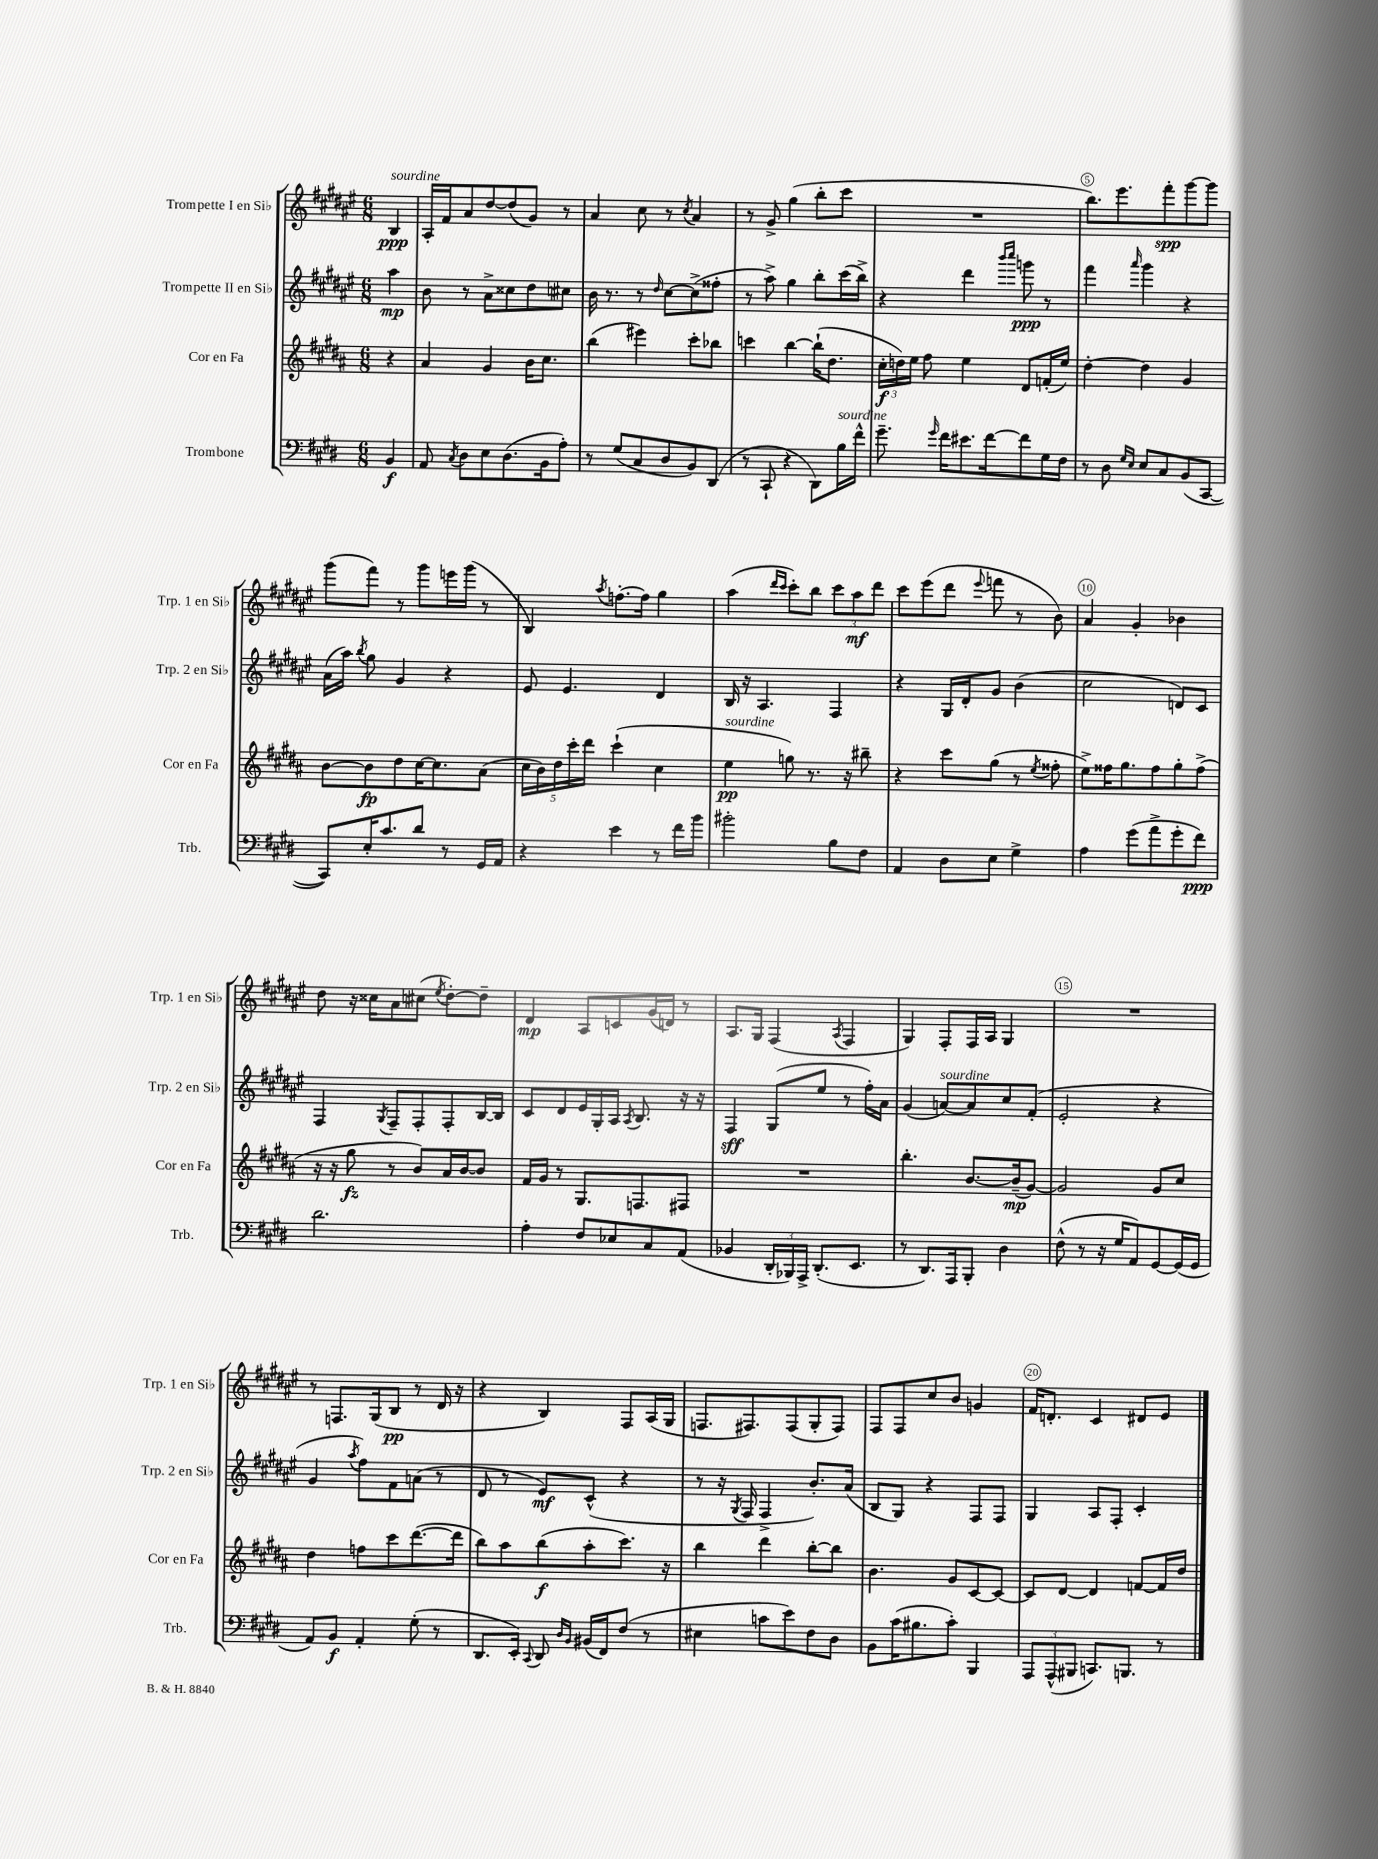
<<
\new StaffGroup <<
\new Staff = "s0" \with { instrumentName = "Trompette I en Sib" shortInstrumentName = "Trp. 1 en Sib" } {
    \clef treble \key fis \major \numericTimeSignature \time 6/8 \partial 4
    \autoBeamOff b4\ppp^\markup { \italic "sourdine" } |
    ais16[-. fis'16 ais'8 dis''8~ dis''8( gis'8]) r8 |
    ais'4 cis''8 r8 \acciaccatura { cis''8 } ais'4 |
    r8 gis'8-> gis''4( b''8[-. cis'''8] |
    R2. |
    b''8.[) eis'''8. fis'''8-.\spp gis'''8~ gis'''8] |
    gis'''8[( fis'''8]) r8 gis'''8[ e'''16 gis'''16]( r8 |
    b4) \acciaccatura { ais''8 } f''8.[~-. f''16] gis''4 |
    ais''4( \grace { dis'''16[ cis'''16] } cis'''8[-.) b''8] \tuplet 3/2 { cis'''8[ ais''8\mf dis'''8] } |
    cis'''8[ eis'''8( dis'''8] \appoggiatura { eis'''8 } f'''8 r8 b'8) |
    ais'4 gis'4-. bes'4 |
    dis''8 r16 cisis''16[ ais'8 cis''8]( \acciaccatura { eis''8 } dis''8[~-.) dis''8]-- |
    dis'4\mp ais8[ c'8 gis'16( d'16]) r8 |
    ais8.[ gis16] fis4( \acciaccatura { ais8 } fis4 |
    gis4) fis8[-. fis16 ais16] gis4 |
    R2. |
    r8 f8.[ gis16( b8]\pp r8 dis'16 r16 |
    r4 b4) fis8[ ais16( gis16] |
    f8.[ fis8.) fis8( gis8-. fis8]) |
    fis8[ fis8 cis''8 b'8] g'4 |
    fis'16[ d'8.]-. cis'4 dis'8[ eis'8] \bar "|." |
}
\new Staff = "s1" \with { instrumentName = "Trompette II en Sib" shortInstrumentName = "Trp. 2 en Sib" } {
    \clef treble \key fis \major \numericTimeSignature \time 6/8 \partial 4
    \autoBeamOff ais''4\mp |
    b'8 r8 ais'8[-> cisis''8 dis''8 cis''8] |
    b'16 r8. r8 \grace { dis''16 } cis''8[~ cis''8->( fisis''8]-. |
    r8 ais''8->) gis''4 b''8[-. cis'''16( b''16]->) |
    r4 dis'''4 \grace { b'''16[ cis''''16] } g'''8\ppp r8 |
    fis'''4 \grace { ais'''16 } gis'''4 r4 |
    ais'16[( ais''16]) \acciaccatura { b''8 } gis''8 gis'4 r4 |
    eis'8 eis'4. dis'4 |
    b16 r16 ais4. fis4 |
    r4 gis16[ dis'16-. gis'8] b'4( |
    cis''2 d'8[) cis'8] |
    fis4 \acciaccatura { gis8 } fis8[-- fis8-. fis8-. b16~ b16] |
    cis'8[ dis'8 eis'16 gis16-. ais16] \acciaccatura { ais8 } b8. r16 r16 |
    fis4\sff gis8[( eis''8] r8 fis''16[-.) ais'16] |
    gis'4( a'8[~^\markup { \italic "sourdine" }) a'8 cis''8 fis'8]-.( |
    eis'2-. r4 |
    gis'4 \acciaccatura { ais''8 } fis''8[) fis'8 a'8]( r8 |
    dis'8 r8 eis'8[\mf) cis'8]-^( r4 |
    r8 r16 \acciaccatura { gis8 } fis16 fis4-> b'8.[-.) ais'16]( |
    b8[ gis8]) r4 fis8[ fis8] |
    gis4 ais8[ fis8]-. cis'4-. \bar "|." |
}
\new Staff = "s2" \with { instrumentName = "Cor en Fa" shortInstrumentName = "Cor en Fa" } {
    \clef treble \key b \major \numericTimeSignature \time 6/8 \partial 4
    \autoBeamOff r4 |
    ais'4 gis'4 b'16[ cis''8.] |
    b''4( eis'''4) cis'''8[-. bes''8] |
    c'''4 b''4~ b''16[-!( dis''8.] |
    \tuplet 3/2 { cis''16[-.\f d''16) e''16] } fis''8 e''4 dis'8[ f'16-.( e''16]) |
    dis''4~-. dis''4 gis'4 |
    b'8[~ b'8\fp dis''8 cis''16~ cis''8. ais'8]( |
    \tuplet 5/4 { cis''16[ b'16) dis''16 cis'''16-. dis'''16] } cis'''4-!( cis''4 |
    e''4\pp^\markup { \italic "sourdine" } g''8) r8. r16 bis''8-- |
    r4 cis'''8[ gis''8]( r8 \acciaccatura { e''8 } fisis''8-. |
    e''8[->) fisis''16 gis''8. fisis''8 gis''8-. fisis''8]->( |
    r16 r16 gis''8\fz r8 b'8[) ais'16 b'16~ b'8] |
    fis'16[ gis'16] r8 gis8.[ f8. fis8] |
    R2. |
    b''4.-. b'8.[~ b'16--\mp( gis'8]~) |
    gis'2 gis'8[ cis''8] |
    dis''4 f''8[ cis'''8 dis'''8.~( dis'''16] |
    b''8[) ais''8 b''8\f( ais''8-. cis'''8.]) r16 |
    b''4 dis'''4 b''8[~-. b''8] |
    b'4. gis'8[ cis'8~ cis'8]~ |
    cis'8[ dis'8]~ dis'4 f'8[~ f'16 dis''16] \bar "|." |
}
\new Staff = "s3" \with { instrumentName = "Trombone" shortInstrumentName = "Trb." } {
    \clef bass \key e \major \numericTimeSignature \time 6/8 \partial 4
    \autoBeamOff b,4\f |
    a,8 \acciaccatura { cis8 } dis8[ e8 dis8.( b,16 a8]-.) |
    r8 gis8[( cis8 dis8 b,8) dis,8]( |
    r8 cis,8-! r4 dis,8[) b16^\markup { \italic "sourdine" } fis'16]-^ |
    gis'8.-- \grace { gis'16 } fis'16[ eis'8. fis'16~ fis'8 gis16 fis16] |
    r8 dis8 \grace { gis16[ e16] } e8[ cis8 b,8( cis,8]~ |
    cis,8[) e16-. cis'8. dis'8] r8 gis,16[ a,16] |
    r4 e'4 r8 fis'16[ b'16] |
    bis'2-. b8[ fis8] |
    a,4 dis8[ e8] gis4-> |
    a4 gis'8[( a'8-> gis'8-. fis'8]\ppp) |
    dis'2. |
    a4-. fis8[ ees8 cis8 a,8]( |
    bes,4 \tuplet 3/2 { dis,16[-. bes,,16) a,,16]-> } dis,8.[-.( e,8.] |
    r8 dis,8.[) a,,16 b,,8]-. dis4 |
    fis8-^( r8 r16 gis16[ a,8) gis,8~ gis,16( gis,16] |
    a,8[) b,8]\f a,4-. gis8-.( r8 |
    dis,8.[ e,16]-.) \appoggiatura { cis,8 } dis,8 \grace { dis16[ b,16] } bis,16[( fis,16) fis8]( r8 |
    eis4 c'8[ e'8) fis8 dis8] |
    b,8[ cis'16( bis8. cis'8]-.) b,,4 |
    \tuplet 3/2 { a,,8[ a,,8-^( bis,,8] } c,8.[) b,,8.] r8 \bar "|." |
}
>>
>>
\layout { \context { \Score \override BarNumber.break-visibility = ##(#f #t #t) barNumberVisibility = #(every-nth-bar-number-visible 5) \override BarNumber.stencil = #(make-stencil-circler 0.1 0.3 ly:text-interface::print) } }
